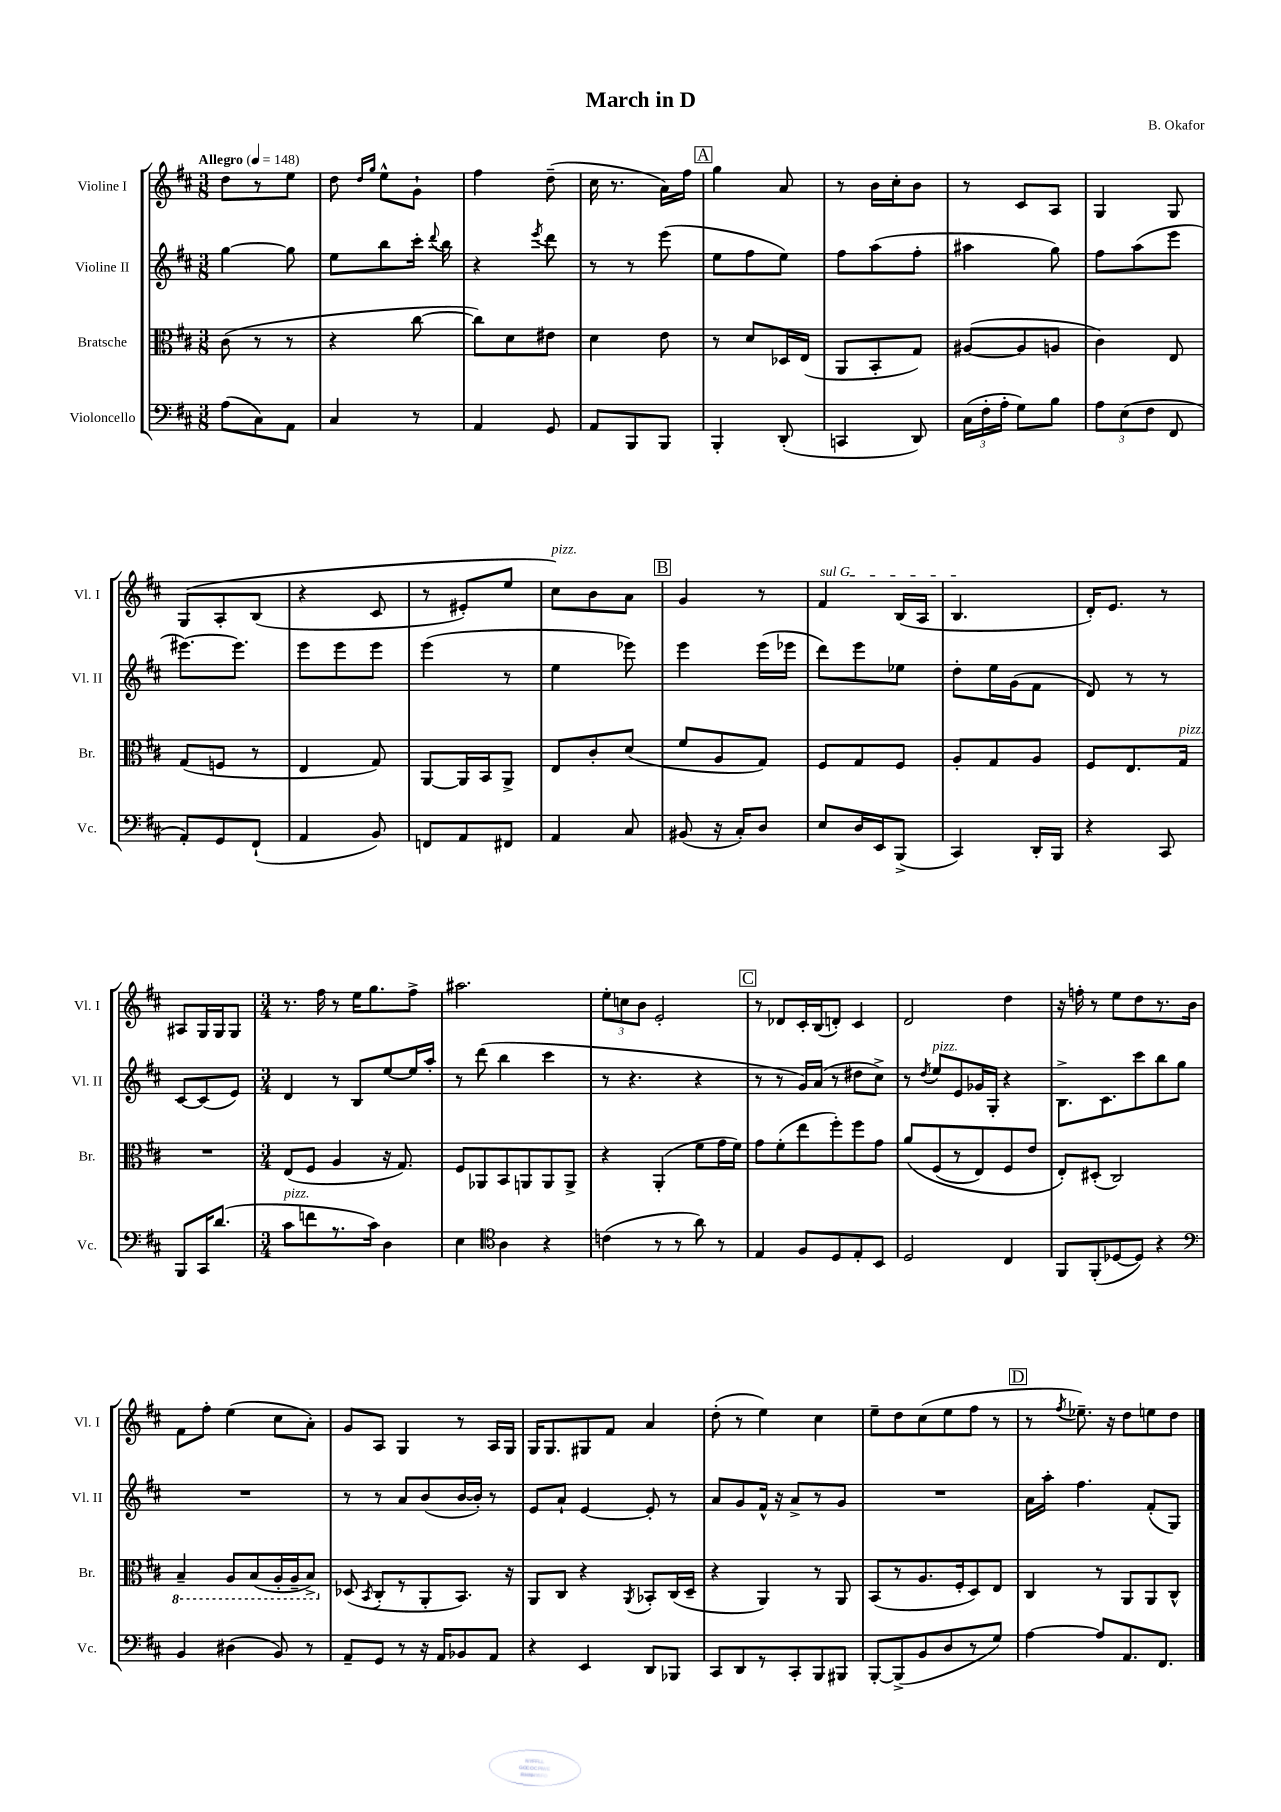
\header { title = "March in D" composer = "B. Okafor" }
<<
\new StaffGroup <<
\new Staff = "s0" \with { instrumentName = "Violine I" shortInstrumentName = "Vl. I" } {
    \clef treble \key d \major \numericTimeSignature \time 3/8 \tempo "Allegro" 4 = 148
    \autoBeamOff d''8[ r8 e''8] |
    d''8 \grace { d''16[ g''16] } e''8[-^ g'8]-! |
    fis''4 d''8--( |
    cis''16 r8. a'16[) fis''16] |
    \mark \markup { \box "A" } g''4 a'8 |
    r8 b'16[ cis''16-. b'8] |
    r8 cis'8[ a8] |
    g4 g8 |
    g8[\( a8-. b8]( |
    r4 cis'8 |
    r8 eis'8[-.) e''8] |
    cis''8[^\markup { \italic "pizz." }\) b'8 a'8] |
    \mark \markup { \box "B" } g'4 r8 |
    \once \override TextSpanner.bound-details.left.text = \markup { \italic "sul G" } fis'4\startTextSpan b16[( a16] |
    b4.\stopTextSpan |
    d'16[-.) e'8.] r8 |
    ais8[ g16 g16 g8] |
    \numericTimeSignature \time 3/4 r8. fis''16 r8 e''16[ g''8. fis''8]-> |
    ais''2. |
    \tuplet 3/2 { e''8[-. c''8 b'8] } e'2-. |
    \mark \markup { \box "C" } r8 des'8[ cis'16-. b16( d'8]-.) cis'4 |
    d'2 d''4 |
    r16 f''16-. r8 e''8[ d''8 r8. b'16] |
    fis'8[ fis''8]-. e''4( cis''8[ a'8]-.) |
    g'8[ a8] g4 r8 a16[ g16] |
    g16[ g8. gis8 fis'8] a'4 |
    d''8-.( r8 e''4) cis''4 |
    e''8[-- d''8 cis''8( e''8 fis''8] r8 |
    \mark \markup { \box "D" } r8 \acciaccatura { fis''8 } ees''8.--) r16 d''8[ e''8 d''8] \bar "|." |
}
\new Staff = "s1" \with { instrumentName = "Violine II" shortInstrumentName = "Vl. II" } {
    \clef treble \key d \major \numericTimeSignature \time 3/8
    \autoBeamOff g''4~ g''8 |
    e''8[ b''8 cis'''16]-. \appoggiatura { d'''8 } b''16 |
    r4 \acciaccatura { e'''8 } d'''8 |
    r8 r8 e'''8( |
    \mark \markup { \box "A" } e''8[ fis''8 e''8]) |
    fis''8[ a''8( fis''8]-. |
    ais''4 g''8) |
    fis''8[ a''8( e'''8] |
    eis'''8.[~) eis'''8.] |
    e'''8[ e'''8 e'''8] |
    e'''4( r8 |
    e''4 ees'''8) |
    \mark \markup { \box "B" } e'''4 e'''16[( ees'''16] |
    d'''8[) e'''8 ees''8] |
    d''8[-. e''16 g'16( fis'8] |
    d'8) r8 r8 |
    cis'8[~ cis'8( e'8]) |
    \numericTimeSignature \time 3/4 d'4 r8 b8[ e''8~ e''16 a''16]-. |
    r8 d'''8( b''4 cis'''4 |
    r8 r4. r4 |
    \mark \markup { \box "C" } r8 r8 g'16[) a'16]( r8 dis''8[ cis''8]->) |
    r8 \acciaccatura { d''8 } e''8[^\markup { \italic "pizz." } e'8 ges'16 g16]-. r4 |
    b8.[-> cis'8. cis'''8 b''8 g''8] |
    R2. |
    r8 r8 a'8[ b'8( b'16~ b'16]-.) r8 |
    e'8[ a'8]-! e'4~ e'8-. r8 |
    a'8[ g'8 fis'16]-^ r16 a'8[-> r8 g'8] |
    R2. |
    \mark \markup { \box "D" } a'16[ a''16]-. fis''4. fis'8[-.( g8]) \bar "|." |
}
\new Staff = "s2" \with { instrumentName = "Bratsche" shortInstrumentName = "Br." } {
    \clef alto \key d \major \numericTimeSignature \time 3/8
    \autoBeamOff cis'8( r8 r8 |
    r4 cis''8~ |
    cis''8[) d'8 eis'8] |
    d'4 e'8 |
    \mark \markup { \box "A" } r8 d'8[ des16 e16]( |
    a,8[ b,8-. g8]) |
    ais8[~( ais8 a8] |
    cis'4) e8 |
    g8[( f8] r8 |
    e4 g8) |
    a,8[~ a,16 b,16 a,8]-> |
    e8[ cis'8-. d'8]( |
    \mark \markup { \box "B" } fis'8[ a8 g8]) |
    fis8[ g8 fis8] |
    a8[-. g8 a8] |
    fis8[ e8. g16]^\markup { \italic "pizz." } |
    R4. |
    \numericTimeSignature \time 3/4 e8[( fis8] a4 r16 g8.) |
    fis8[ aes,8 b,8 a,8 a,8 a,8]-> |
    r4 a,4-.( fis'8[ g'16 fis'16]) |
    \mark \markup { \box "C" } g'8[ fis'8-.( e''8 fis''8-.) fis''8 g'8] |
    a'8[\( fis8( r8 e8) fis8 e'8] |
    e8[-.\) dis8]-.( cis2) |
    \ottava #-1 b,4-- a,8[ b,8( a,16-. a,16-- b,8]->) \ottava #0 |
    des8( \acciaccatura { b,8 } cis8[-. r8 a,8-. b,8.]) r16 |
    a,8[ cis8] r4 \acciaccatura { a,8 } bes,8[-. cis16( d16]-- |
    r4 a,4) r8 a,8 |
    b,8[( r8 a8. fis16-. d8) e8] |
    \mark \markup { \box "D" } cis4 r8 a,8[ a,8 cis8]-^ \bar "|." |
}
\new Staff = "s3" \with { instrumentName = "Violoncello" shortInstrumentName = "Vc." } {
    \clef bass \key d \major \numericTimeSignature \time 3/8
    \autoBeamOff a8[( cis8) a,8] |
    cis4 r8 |
    a,4 g,8 |
    a,8[ b,,8 b,,8] |
    \mark \markup { \box "A" } b,,4-. d,8-.( |
    c,4 d,8) |
    \tuplet 3/2 { cis16[( fis16-. a16]-. } g8[) b8] |
    \tuplet 3/2 { a8[ e8( fis8] } fis,8 |
    a,8[-.) g,8 fis,8]-!( |
    a,4 b,8) |
    f,8[ a,8 fis,8] |
    a,4 cis8 |
    \mark \markup { \box "B" } bis,8( r16 cis16[-.) d8] |
    e8[ d16 e,16 b,,8]->( |
    cis,4) d,16[-. b,,16] |
    r4 cis,8 |
    b,,8[ cis,16 d'8.]( |
    \numericTimeSignature \time 3/4 cis'8[^\markup { \italic "pizz." } f'8 r8. cis'16]) d4 |
    e4 \clef tenor a4 r4 |
    c'4( r8 r8 a'8) r8 |
    \mark \markup { \box "C" } e4 fis8[ d8 e8-. b,8] |
    d2 cis4 |
    fis,8[ fis,8-.( des8~ des8]) r4 |
    \clef bass b,4 dis4( b,8) r8 |
    a,8[-- g,8] r8 r16 a,16[ bes,8 a,8] |
    r4 e,4 d,8[ bes,,8] |
    cis,8[ d,8 r8 cis,8-. b,,8 bis,,8] |
    b,,8[~-. b,,8->( b,8 d8 r8 g8]) |
    \mark \markup { \box "D" } a4~ a8[ a,8. fis,8.] \bar "|." |
}
>>
>>
\layout { \context { \Score \remove "Bar_number_engraver" } }
